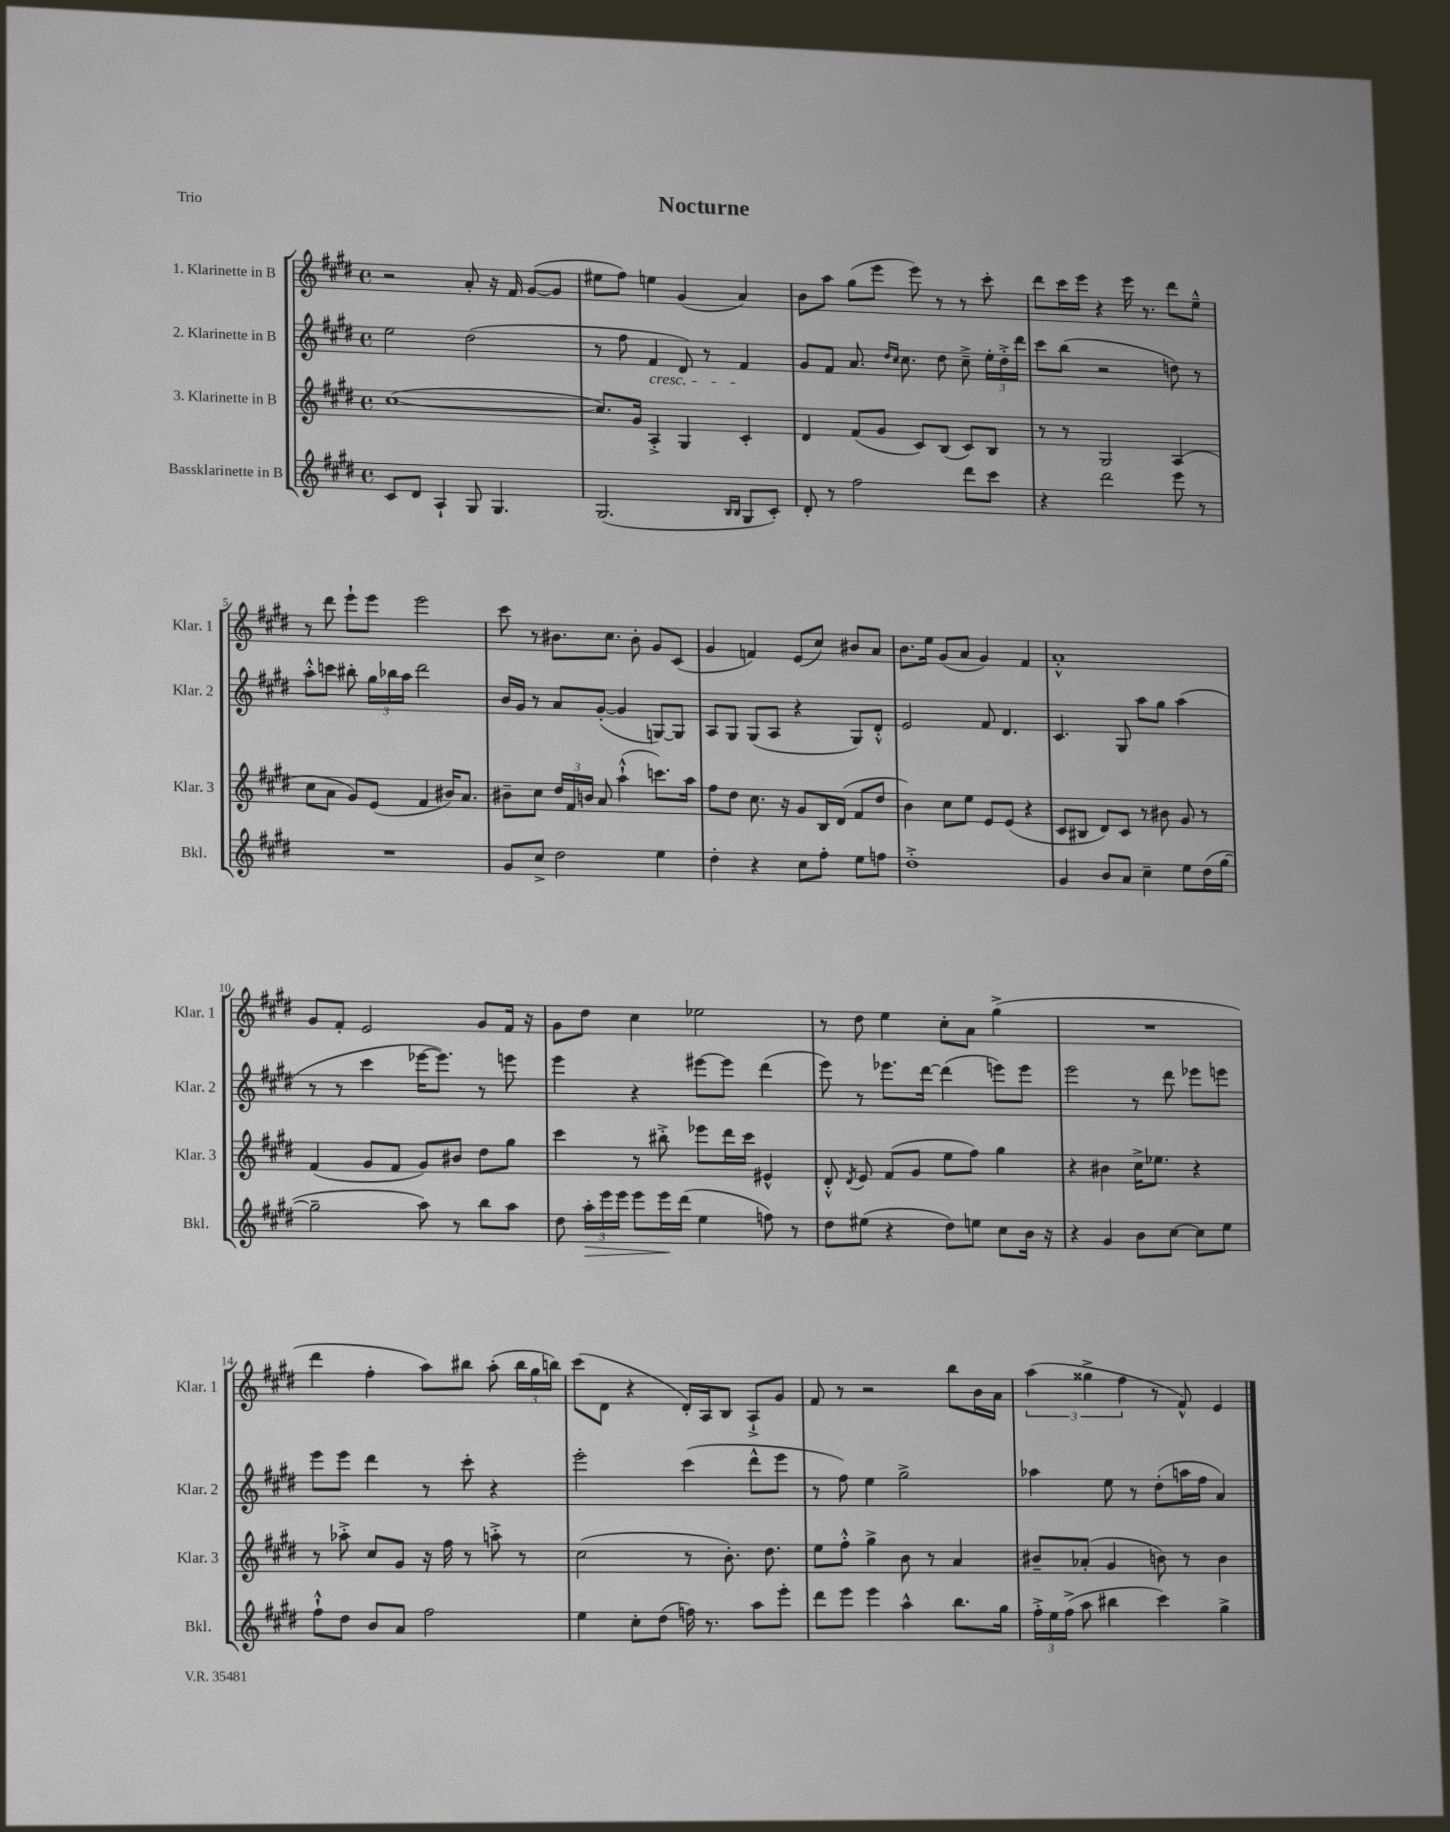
\header { title = "Nocturne" piece = "Trio" }
<<
\new StaffGroup <<
\new Staff = "s0" \with { instrumentName = "1. Klarinette in B" shortInstrumentName = "Klar. 1" } {
    \clef treble \key e \major \defaultTimeSignature \time 4/4
    \autoBeamOff r2 a'8-. r16 fis'16 gis'8[~( gis'8] |
    eis''8[ fis''8]) e''4 gis'4( a'4) |
    b'8[ a''8] gis''8[( e'''8] e'''8) r8 r8 cis'''8-. |
    dis'''8[ cis'''16 e'''16] r4 e'''16 r8. dis'''8[ e''8]---^ |
    r8 dis'''8 e'''8[-! e'''8] e'''2 |
    cis'''8 r8 bis'8.[ cis''8.] bis'8-. gis'8[ cis'8]( |
    gis'4 f'4) e'8[( cis''8]) bis'8[ a'8] |
    b'8.[ e''16] gis'8[( a'8] gis'4) fis'4 |
    a'1-.-^ |
    gis'8[ fis'8]-. e'2 gis'8[ fis'16] r16 |
    gis'8[ dis''8] cis''4 ees''2 |
    r8 dis''8 e''4 cis''8[-. a'8] gis''4->( |
    R1 |
    dis'''4 fis''4-. a''8[) bis''8] a''8-.( \tuplet 3/2 { bis''16[ gis''16 b''16]) } |
    cis'''8[( dis'8] r4 dis'16[-.) a16 b8] a8[-!-> gis'8] |
    fis'8 r8 r2 b''8[ b'16 a'16] |
    \tuplet 3/2 { a''4( gisis''4-> fis''4 } r8 fis'8-^) e'4 \bar "|." |
}
\new Staff = "s1" \with { instrumentName = "2. Klarinette in B" shortInstrumentName = "Klar. 2" } {
    \clef treble \key e \major \defaultTimeSignature \time 4/4
    \autoBeamOff e''2 dis''2( |
    r8 fis''8 fis'4\cresc dis'8) r8 fis'4\! |
    gis'8[ fis'8] a'8. \grace { dis''16[ cis''16] } cis''8. dis''8 cis''8---> \tuplet 3/2 { e''16[-. dis''16-.-> dis'''16] } |
    cis'''8[ b''8]( r2 d''8) r8 |
    a''8[-.-^ c'''8] bis''8-. \tuplet 3/2 { gis''16[ bes''16 a''16] } dis'''2 |
    b'16[ gis'16] r8 a'8[ gis'8]~-.( gis'4 g8[~) g8] |
    a8[ gis8] gis8[( a8] r4 gis8[) dis'8]-.-^ |
    e'2 fis'8 dis'4. |
    cis'4. gis8 a''8[ gis''8] a''4( |
    r8 r8 cis'''4 ees'''16[~ ees'''8.]) r8 e'''8 |
    e'''4 r4 eis'''8[~ eis'''8] dis'''4( |
    e'''8) r8 ees'''8.[ dis'''16]~ dis'''4( e'''8[) e'''8] |
    e'''2 r8 dis'''8 ees'''8[ e'''8] |
    e'''8[ e'''8] dis'''4 r8 cis'''8-. r4 |
    e'''2-. cis'''4( dis'''8[-^ e'''8] |
    r8 fis''8) e''4 gis''2-> |
    aes''4 e''8 r8 dis''8[-.( a''16 fis''16] a'4) \bar "|." |
}
\new Staff = "s2" \with { instrumentName = "3. Klarinette in B" shortInstrumentName = "Klar. 3" } {
    \clef treble \key e \major \defaultTimeSignature \time 4/4
    \autoBeamOff cis''1~( |
    cis''8.[) gis'16] a4-.-> gis4 cis'4-. |
    dis'4 fis'8[( gis'8] cis'8[) b8]( cis'8[) b8] |
    r8 r8 gis2 a4( |
    cis''8[ a'8] gis'8[) e'8]( fis'4 bis'16[) a'8.] |
    bis'8[-- cis''8] \tuplet 3/2 { dis''16[ fis'16 b'16] } a'8 a''4-!-^( c'''8.[) a''16] |
    fis''8[ dis''8] cis''8. r16 gis'8[ b16 dis'16]( fis'8[ dis''8] |
    b'4) cis''8[ e''8] e'8[ e'8]( r4 |
    cis'8[ bis8] dis'8[) cis'8] r8 bis'8 gis'8 r8 |
    fis'4( gis'8[ fis'8] gis'8[) bis'8] dis''8[ gis''8] |
    cis'''4 r8 bis''8-.-> ees'''8[ dis'''16 cis'''16] eis'4-^ |
    dis'8-.-^ \acciaccatura { dis'8 } e'8 fis'8[( gis'8] e''8[ fis''8]) gis''4 |
    r4 bis'4 cis''16[-> ees''8.] r4 |
    r8 aes''8-.-> cis''8[ gis'8] r16 fis''16 r8 a''8-.-> r8 |
    cis''2( r8 b'8.-.) dis''8. |
    e''8[ fis''8]-.-^ gis''4-> b'8 r8 a'4 |
    bis'8[-- aes'8]-.( gis'4 b'8) r8 b'4 \bar "|." |
}
\new Staff = "s3" \with { instrumentName = "Bassklarinette in B" shortInstrumentName = "Bkl." } {
    \clef treble \key e \major \defaultTimeSignature \time 4/4
    \autoBeamOff cis'8[ dis'8] a4-! gis8 gis4. |
    gis2.( \grace { b16[ b16] } gis8[ cis'8]-.) |
    dis'8-. r8 fis''2 dis'''8[ cis'''8] |
    r4 dis'''2 e'''8 r8 |
    R1 |
    gis'8[ cis''8]-> dis''2 e''4 |
    dis''4-. r4 cis''8[ fis''8]-. e''8[ f''8] |
    dis''1-.-> |
    gis'4 b'8[ a'8] cis''4-- e''8[ dis''16( gis''16]~ |
    gis''2-- a''8) r8 b''8[ a''8] |
    dis''8 \tuplet 3/2 { a''16[-.\> e'''16 e'''16] } e'''8[ e'''16\! dis'''16]( e''4 f''8) r8 |
    dis''8[ eis''8]( r4 dis''8[) e''8] cis''8[ b'16] r16 |
    r4 gis'4 b'8[ cis''8]~ cis''8[ e''8] |
    fis''8[-!-^ dis''8] b'8[ a'8] fis''2 |
    e''4 cis''8[-. dis''8]( f''16) r8. a''8[ e'''8]-. |
    dis'''8[ e'''8] e'''4 a''4-^ b''8.[ gis''16] |
    \tuplet 3/2 { fis''16[-.-> e''16 fis''16]->( } a''8 bis''4 cis'''4) gis''4-> \bar "|." |
}
>>
>>
